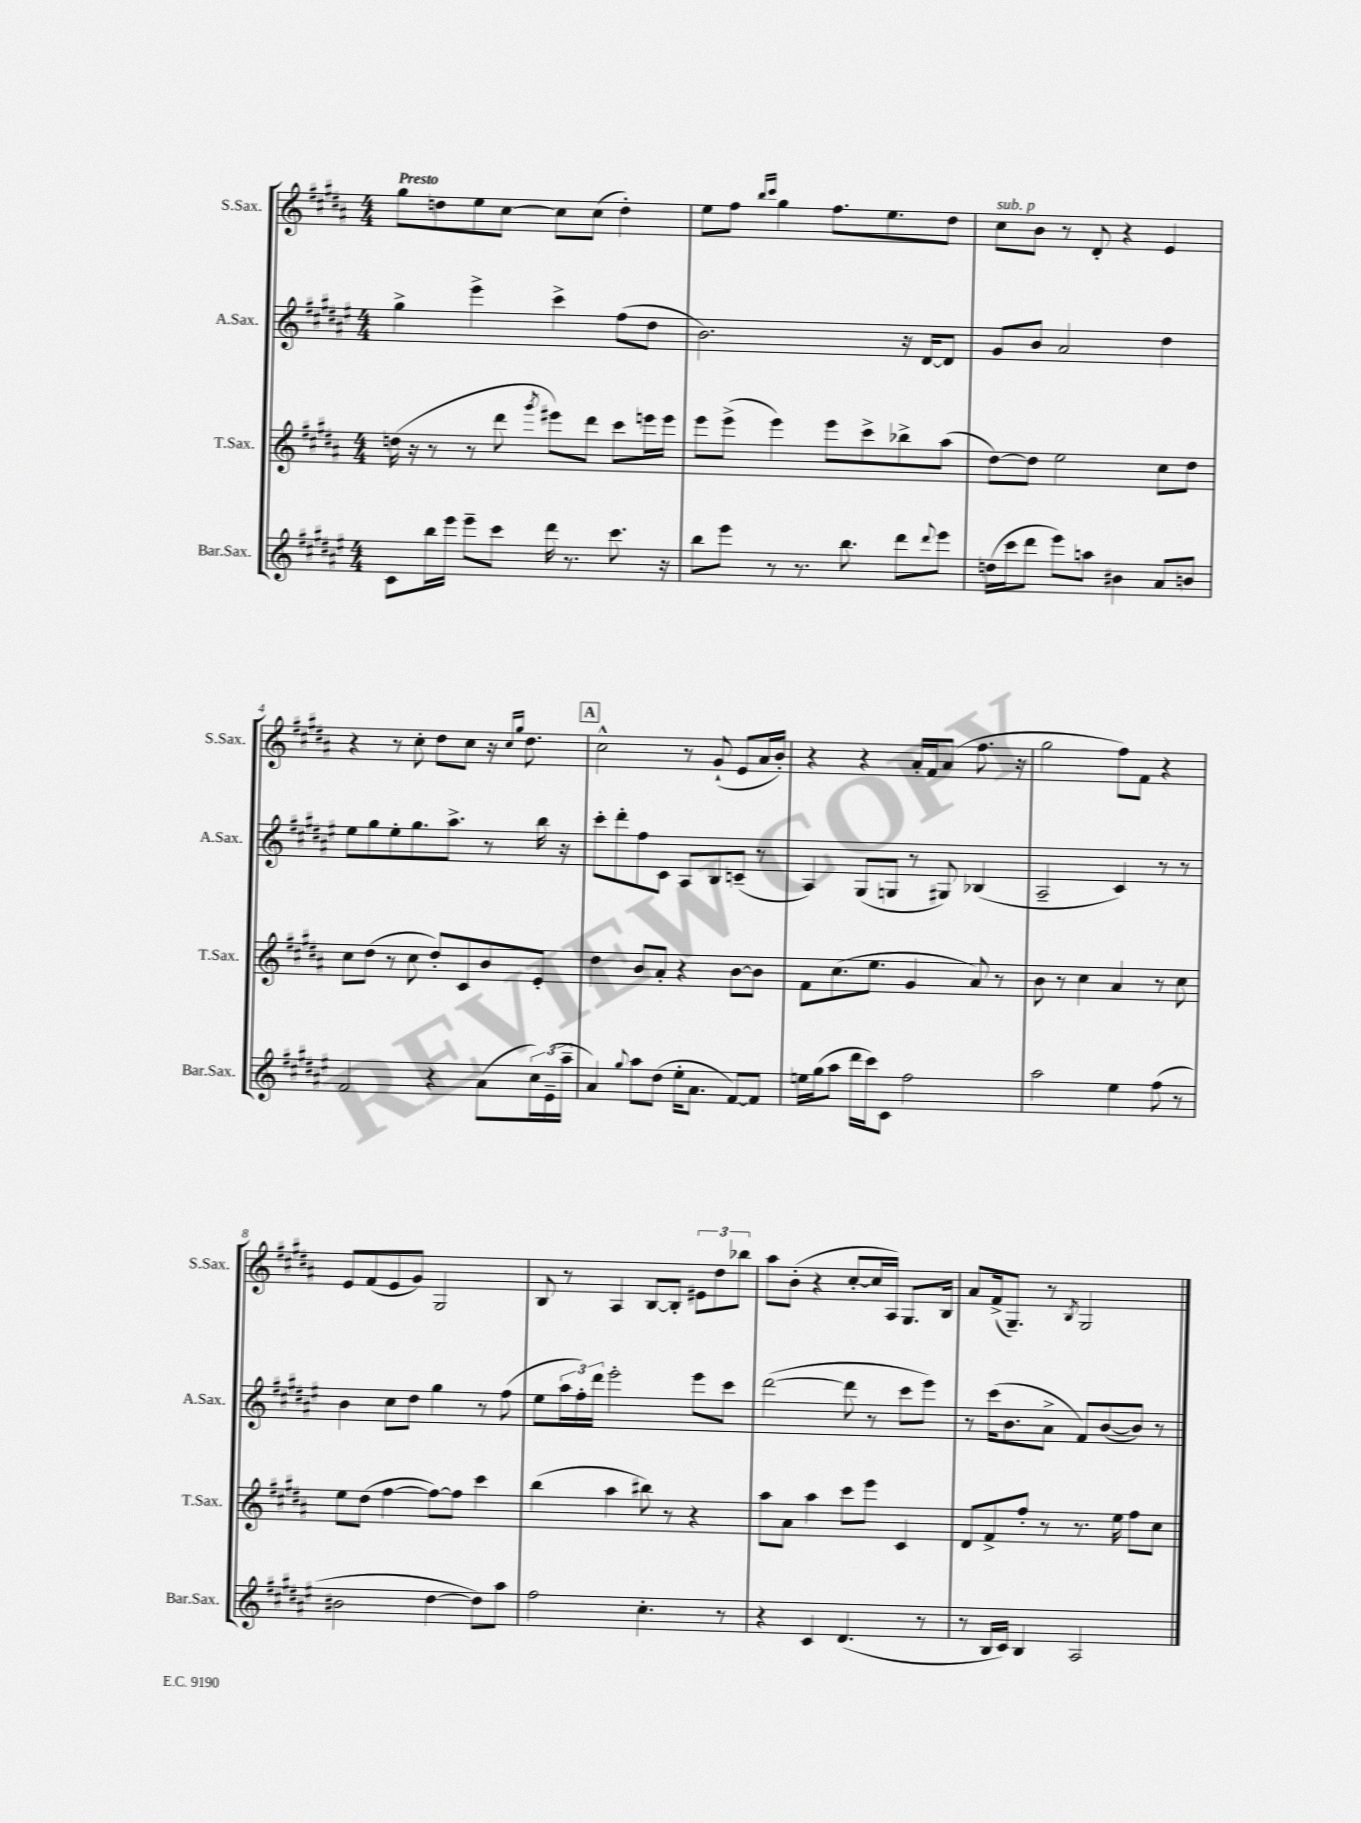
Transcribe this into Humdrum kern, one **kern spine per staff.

**kern	**kern	**kern	**kern
*staff4	*staff3	*staff2	*staff1
*clefG2	*clefG2	*clefG2	*clefG2
*k[f#c#g#d#a#e#]	*k[f#c#g#d#a#]	*k[f#c#g#d#a#e#]	*k[f#c#g#d#a#]
*M4/4	*M4/4	*M4/4	*M4/4
8c#	(16dd	4gg#^	8gg#
.	16r	.	.
16bb	8r	.	8dd
16eee#	.	.	.
8eee#~	8r	4eee#^	8ee
8ccc#	8ddd#	.	[8cc#
.	8qggg#	.	.
16ddd#	8eee#)	4ccc#^	8cc#]
8.r	.	.	.
.	8ddd#	.	(8cc#
8.ccc#	8ccc#	(8ff#	4dd')
.	16eee	8dd#	.
16r	16eee	.	.
=	=	=	=
8bb	8eee	2.b)	8ee
8eee#	(8eee^	.	8ff#
.	.	.	16qqbb
.	.	.	16qqccc#
8r	4eee)	.	4gg#
8.r	.	.	.
.	8eee	.	8.ff#
8.bb	.	.	.
.	8ccc#^	.	.
.	.	.	8.ee
8ddd#	8bb-^	16r	.
.	.	[16d#	.
8qqddd#	.	.	.
8eee#	(8aa#	8d#]	8dd#
=	=	=	=
(16dd	[8dd#)	8g#	8cc#
16ccc#	.	.	.
8ddd#	8dd#]	8b	8b
8eee#)	2ee	2a#	8r
8aa	.	.	8d#'
4b#	.	.	4r
8a#	8cc#	4dd#	4e
8b	8dd#	.	.
=	=	=	=
2f#	8cc#	8ee#	4r
.	(8dd#	8gg#	.
.	8r	8ee#'	8r
.	8cc#	8.gg#	8cc#'
4r	8dd#')	.	8dd#
.	.	8.aa#^	.
.	8c#	.	8cc#
(8a#	8b	8r	16r
.	.	.	16qqcc#
.	.	.	16qqgg#
.	.	.	8.dd#
24cc#)	8e'	16bb	.
(24e#~	.	.	.
.	.	16r	.
24aa#~	.	.	.
=	=	=	=
4a#)	4dd#	8ccc#'	2cc#^^
.	.	8ddd#'	.
8qqgg#	.	.	.
8aa#	8b	8ff#	.
(8dd#	8a#'	8c#	.
16ee#'	4r	8A#	8r
8.a#	.	.	.
.	.	8B	(8g#`
[8f#)	[8b	(8c~	8e
8f#]	8b]	8r	16a#
.	.	.	16b')
=	=	=	=
16ee	8f#	4A#)	4r
(16gg#	.	.	.
8aa#	(8.cc#	.	.
16ddd#	.	(8G#	4r
16ccc#)	8.ee	.	.
8c#	.	8G	.
2ff#	4g#	8r	16a#'
.	.	.	16f#
.	.	8G#)	(8a#
.	8a#)	(4B-	8.ff#
.	8r	.	.
.	.	.	16r
=	=	=	=
2aa#	8b	2A#~	2gg#
.	8r	.	.
.	4cc#	.	.
4ee#	4a#	4c#)	8ff#)
.	.	.	8f#
(8ff#	8r	8r	4r
8r	8cc#	8r	.
=	=	=	=
2b#	8ee	4b	8e
.	(8dd#	.	(8f#
.	[4ff#	8cc#	8e
.	.	8dd#	8g#)
[4dd#	8ff#_)	4gg#	2G#
.	8ff#]	.	.
8dd#])	4ccc#	8r	.
8aa#	.	(8ff#	.
=	=	=	=
2ff#	(4bb	8ee#	8B
.	.	24aa#	8r
.	.	24ff#')	.
.	.	24ddd#	.
.	4aa#	2eee#'	4A#
4.cc#'	8bb#)	.	[8B
.	8r	.	8B']
.	4r	8eee#	12e#
.	.	.	12dd#
8r	.	8ccc#	.
.	.	.	12bb-
=	=	=	=
4r	8aa#	([2ddd#	8aa#
.	8a#	.	(8b'
4c#	4aa#	.	4r
(4.d#	8ccc#	8ddd#]	[8cc#'
.	8eee	8r	16cc#]
.	.	.	16A#)
.	4c#	8ccc#	8.G#
8r	.	8eee#)	.
.	.	.	16B
=	=	=	=
8r	8d#	8r	8a#
16B	8f#^	(16ccc#	(16f#^
16c#)	.	8.b	8.G#~)
4B	8ff#'	.	.
.	8r	8a#^	8r
.	.	.	8qB
2A#	8.r	8f#)	2G#
.	.	([8b	.
.	16ee	.	.
.	8ff#	8b])	.
.	8cc#	8r	.
==	==	==	==
*-	*-	*-	*-
